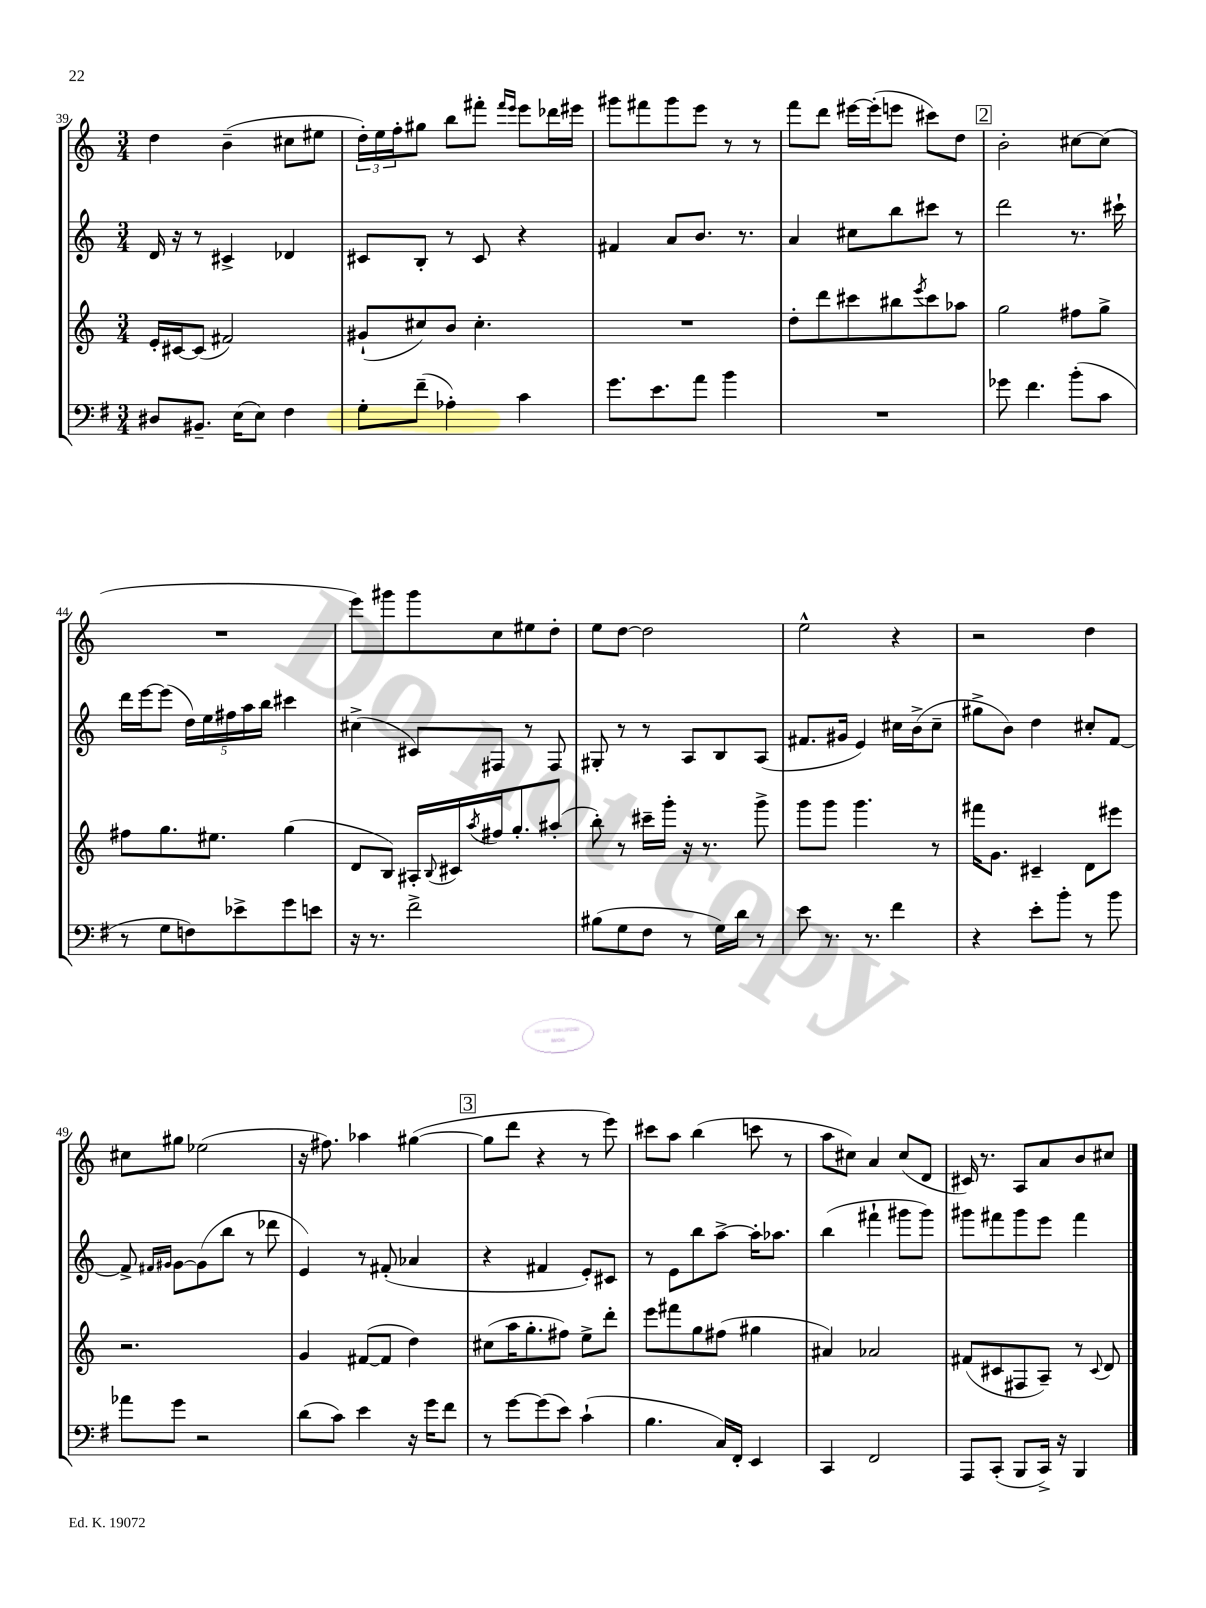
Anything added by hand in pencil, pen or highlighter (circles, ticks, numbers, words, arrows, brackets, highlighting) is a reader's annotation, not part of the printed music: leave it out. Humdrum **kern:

**kern	**kern	**kern	**kern
*staff4	*staff3	*staff2	*staff1
*clefF4	*clefG2	*clefG2	*clefG2
*k[f#]	*k[]	*k[]	*k[]
*M3/4	*M3/4	*M3/4	*M3/4
8D#	16e'	16d	4dd
.	[16c#	16r	.
8.BB#~	(8c#]	8r	.
.	2f#)	4c#^	(4b~
(16E	.	.	.
8E)	.	.	.
4F#	.	4d-	8cc#
.	.	.	8ee#
=	=	=	=
8G'	(8g#`	8c#	24dd')
.	.	.	24ee
.	.	.	24ff'
(8f#~	8cc#)	8B'	8gg#
4A-')	8b	8r	8bb
.	4.cc#'	8c#	8fff#'
.	.	.	16qqfff#
.	.	.	16qqeee
4c	.	4r	8eee
.	.	.	16ddd-
.	.	.	16eee#
=	=	=	=
8.g	2.r	4f#	8ggg#
.	.	.	8fff#
8.e	.	.	.
.	.	8a	8ggg#
8a	.	8.b	8eee
4b	.	.	8r
.	.	8.r	.
.	.	.	8r
=	=	=	=
2.r	8dd'	4a	8fff
.	8ddd	.	8ddd
.	8ccc#	8cc#	[16eee#
.	.	.	(16eee#']
.	8bb#	8bb	8eee
.	8qeee	.	.
.	8ccc#	8ccc#	8ccc#)
.	8aa-	8r	8dd
=	=	=	=
8g-	2gg	2ddd	2b'
4.f#	.	.	.
(8b'	8ff#	8.r	[8cc#
8c	8gg^	.	(8cc#]
.	.	16ccc#`	.
=	=	=	=
8r	8ff#	16ddd	2.r
.	.	[16eee	.
8G	8.gg	(8eee]	.
8F)	.	20dd)	.
.	.	20ee	.
.	8.ee#	.	.
.	.	20ff#	.
8e-^	.	.	.
.	.	20aa	.
.	.	20bb	.
8g	(4gg	4ccc#	.
8e	.	.	.
=	=	=	=
16r	8d	(4cc#^	8eee)
8.r	.	.	.
.	8B)	.	8ggg#
2f#^	16A#'	8c#)	8ggg#
.	8qqB	.	.
.	16c#	.	.
.	8qaa	.	.
.	16ff#	8F#	8cc
.	8.gg'	.	.
.	.	8r	8ee#
.	(8aa#'	8F#	8dd'
=	=	=	=
(8B#	8bb')	8G#'	8ee
8G	8r	8r	[8dd
8F#	16ccc#~	8r	2dd]
.	16ggg'	.	.
8r	16r	8A	.
.	8.r	.	.
16G)	.	8B	.
16d	.	.	.
8r	8ggg^	(8A	.
=	=	=	=
8e	8ggg	8.f#	2ee^^
8.r	8ggg	.	.
.	.	16g#	.
.	4.ggg	4e)	.
8.r	.	.	.
4f#	.	16cc#	4r
.	.	(16b^	.
.	8r	8cc#~	.
=	=	=	=
4r	16fff#	8gg#^	2r
.	8.g	.	.
.	.	8b)	.
8e'	4c#~	4dd	.
8b'	.	.	.
8r	8d	8cc#'	4dd
8b	8eee#	[8f	.
=	=	=	=
8a-	2.r	8f^]	8cc#
.	.	16qqf#	.
.	.	16qqg#	.
8g	.	[8g#	8gg#
2r	.	(8g#]	(2ee-
.	.	8bb	.
.	.	8r	.
.	.	8ddd-	.
=	=	=	=
(8d	4g	4e)	16r
.	.	.	8.ff#)
8c)	.	.	.
4e	([8f#	8r	4aa-
.	8f#]	(8f#'	.
16r	4dd)	4a-	([4gg#
16g	.	.	.
8f#	.	.	.
=	=	=	=
8r	(8cc#	4r	8gg#]
[8g	16aa	.	8ddd
.	8.gg'	.	.
(8g]	.	4f#	4r
8e)	8ff#)	.	.
(4c`	8ee^	8e')	8r
.	8ddd'	8c#	8eee)
=	=	=	=
4.B	8eee	8r	8ccc#
.	8fff#	8e	8aa
.	8gg	8bb	(4bb
16C)	(8ff#	[8aa^	.
16FF#'	.	.	.
4EE	4gg#	16aa']	8ccc
.	.	8.aa-	.
.	.	.	8r
=	=	=	=
4CC	4a#)	(4bb	8aa
.	.	.	8cc#)
2FF#	2a-	4fff#`	4a
.	.	8ggg#	(8cc#
.	.	8ggg#)	8d
=	=	=	=
8AAA	(8f#	8ggg#	16c#)
.	.	.	8.r
(8CC'	8c#	8fff#	.
8BBB	8F#	8ggg#	8A
16CC^)	8A~)	8eee	8a
16r	.	.	.
4BBB	8r	4fff#	8b
.	8qqc#	.	.
.	8d	.	8cc#
==	==	==	==
*-	*-	*-	*-
